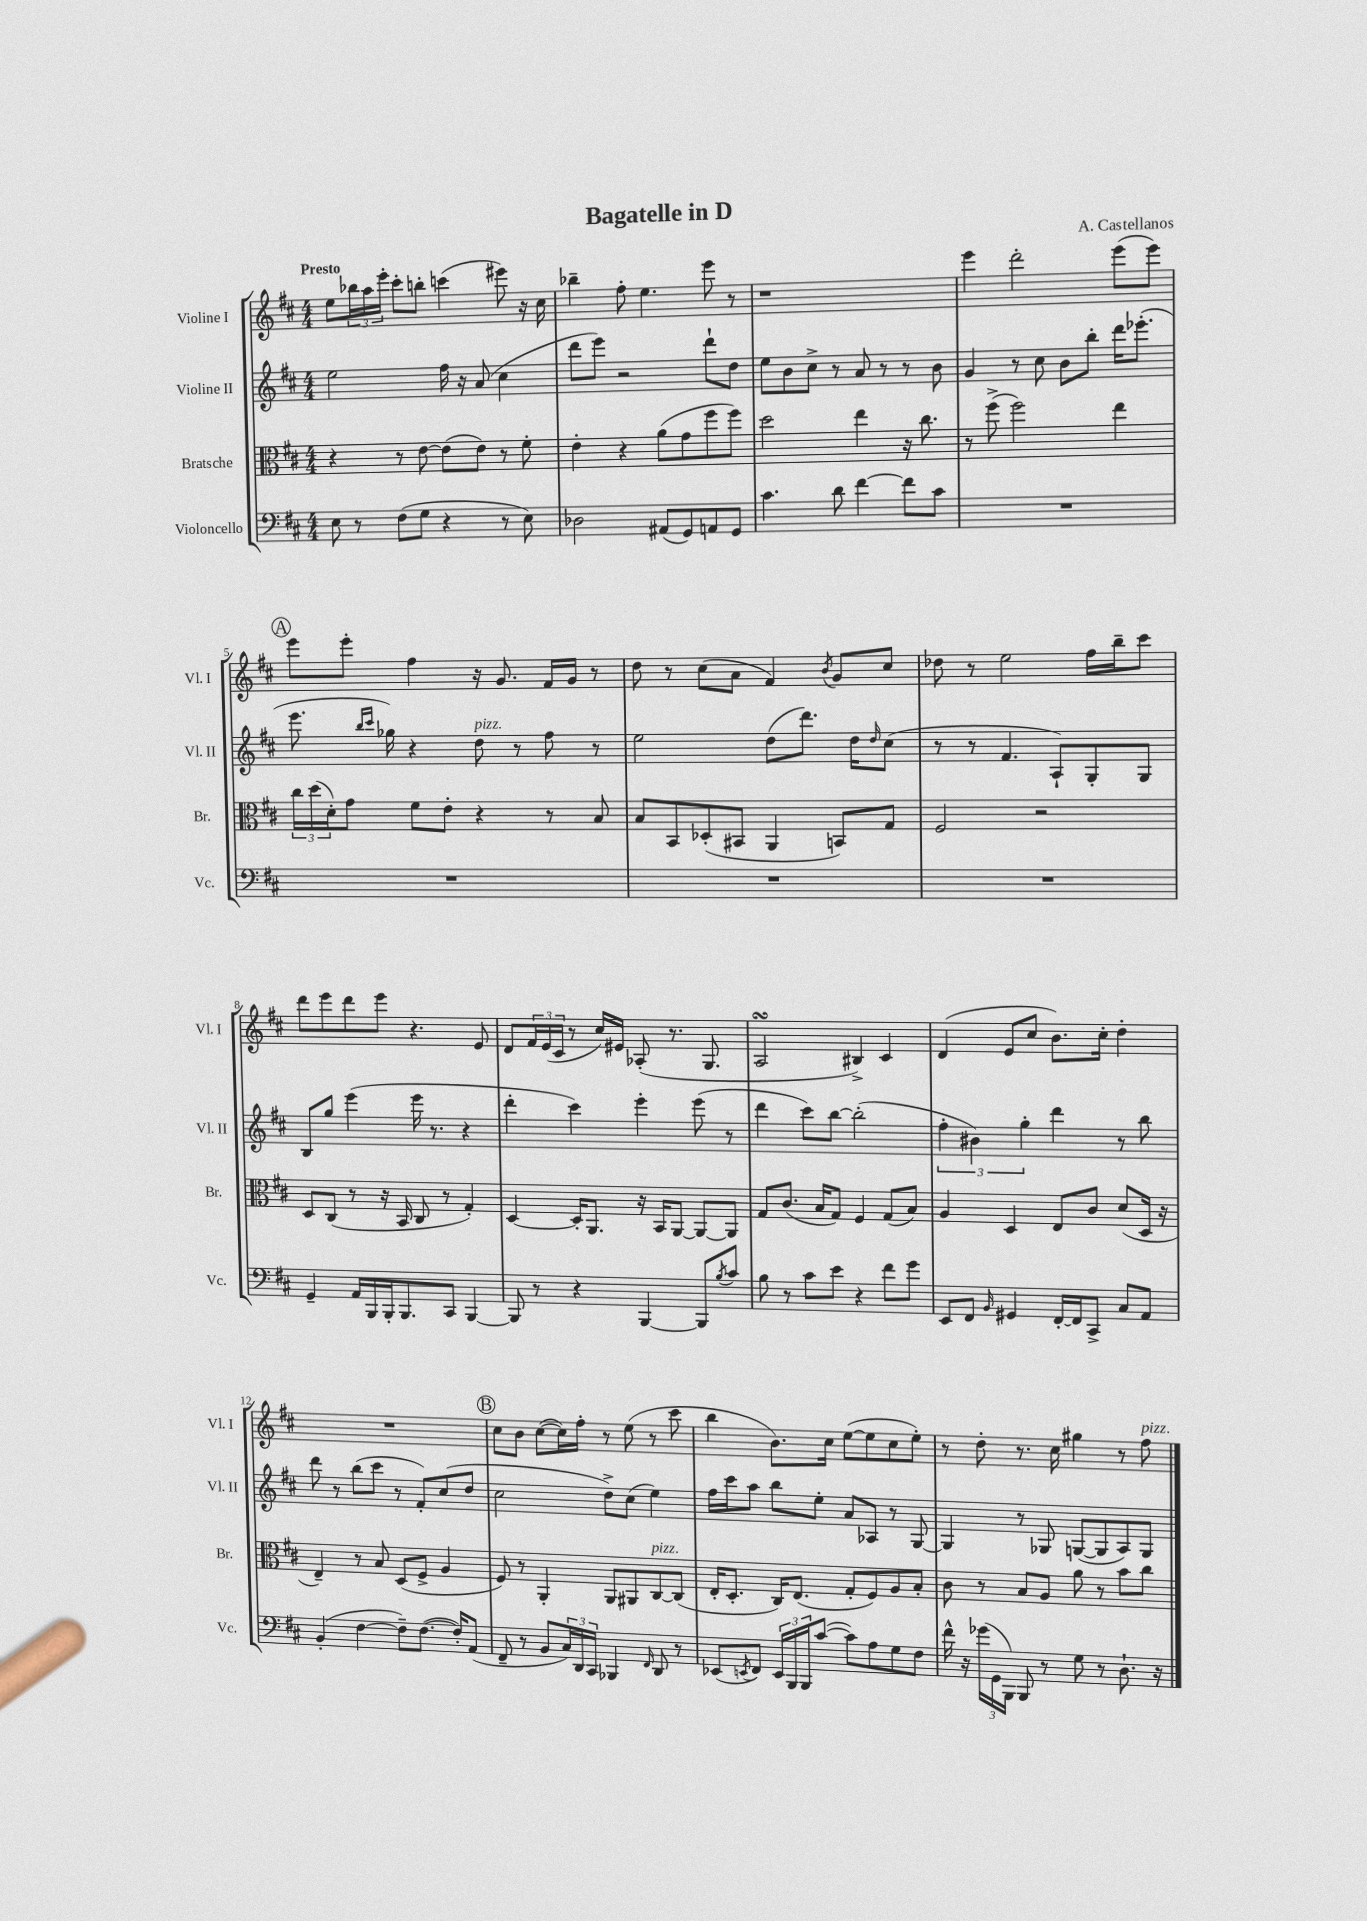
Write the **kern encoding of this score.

**kern	**kern	**kern	**kern
*staff4	*staff3	*staff2	*staff1
*clefF4	*clefC3	*clefG2	*clefG2
*k[f#c#]	*k[f#c#]	*k[f#c#]	*k[f#c#]
*M4/4	*M4/4	*M4/4	*M4/4
8E	4r	2ee	8ee
8r	.	.	24bb-
.	.	.	24aa
.	.	.	24eee'
(8F#	8r	.	8ccc#'
8G	[8e	.	8bb'
4r	(8e]	16ff#	(4ccc
.	.	16r	.
.	8e)	(8a	.
8r	8r	4cc#	8eee#)
8E)	8f#'	.	16r
.	.	.	16cc#
=	=	=	=
2D-	4e'	8ddd	4bb-~
.	.	8eee)	.
.	4r	2r	8ff#'
.	.	.	4.ee
(8AA#	(8a	.	.
8GG)	8g	.	.
8AA	8ff#	8ddd`	8eee
8GG	8ff#)	8dd	8r
=	=	=	=
4.c#	2dd	8ee	1r
.	.	8b	.
.	.	8cc#^	.
8d	.	8r	.
[4f#	4ee	8a	.
.	.	8r	.
8f#]	16r	8r	.
.	8.cc#	.	.
8c#	.	8b	.
=	=	=	=
1r	8r	4g	4eee
.	(8ff#^	.	.
.	2ff#)	8r	2ddd'
.	.	8cc#	.
.	.	8b	.
.	.	8bb'	.
.	4ee	16ddd	(8eee
.	.	(8.eee-'	.
.	.	.	8eee)
=	=	=	=
1r	24cc#	8.eee	8eee
.	(24dd	.	.
.	24d')	.	.
.	8g	.	8eee'
.	.	16qqbb	.
.	.	16qqccc#	.
.	.	16gg-)	.
.	8f#	4r	4ff#
.	8e'	.	.
.	4r	8dd	16r
.	.	.	8.g
.	.	8r	.
.	8r	8ff#	16f#
.	.	.	16g
.	8B	8r	8r
=	=	=	=
1r	8B	2ee	8dd
.	8BB	.	8r
.	(8D-'	.	(8cc#
.	8BB#	.	8a
.	4AA	(8dd	4f#)
.	.	8.ddd)	.
.	.	.	8qb
.	8BB)	.	8g
.	.	16dd	.
.	.	16qqdd	.
.	8G	(8cc#	8cc#
=	=	=	=
1r	2F#	8r	8dd-
.	.	8r	8r
.	.	4.f#	2ee
.	2r	.	.
.	.	8A`)	.
.	.	8G'	16ff#
.	.	.	16bb~
.	.	8G	8ccc#
=	=	=	=
4GG~	8D	8B	8ddd
.	(8C#	8gg	8eee
16AA	8r	(4eee	8ddd
16BBB	.	.	.
16BBB'	16r	.	8eee
8.BBB	16BB	.	.
.	8C#	16eee	4.r
.	.	8.r	.
8CC#	8r	.	.
[4BBB	4G')	4r	.
.	.	.	8e
=	=	=	=
8BBB]	[4D	4ddd'	8d
8r	.	.	24f#
.	.	.	(24e
.	.	.	24c#
4r	16D']	4ccc#)	8r
.	8.AA	.	.
.	.	.	16cc#)
.	.	.	16e#
[4BBB	16r	4eee'	(8A-'
.	16BB	.	.
.	[8AA	.	8.r
8BBB]	8AA_	(8eee	.
.	.	.	8.G
8qB	.	.	.
8c#	8AA]	8r	.
=	=	=	=
8B	8G	4ddd	2A
8r	(8.c#	.	.
8c#	.	8ccc#)	.
.	16B	.	.
8e	8G)	[8bb	.
4r	4F#	(2bb']	4B#^)
8f#	(8G	.	4c#
8g	8B)	.	.
=	=	=	=
8EE	4A	6ff#'	(4d
8FF#	.	.	.
.	.	6b#)	.
16qqBB	.	.	.
4GG#	4D	.	8e
.	.	6gg'	.
.	.	.	8cc#
[16FF#'	8E	4ddd	8.b)
16FF#]	.	.	.
8CC#^	8c#	.	.
.	.	.	16cc#'
8C#	(8d	8r	4dd'
8AA	16D	8bb	.
.	16r	.	.
=	=	=	=
(4BB'	4E~)	8ddd	1r
.	.	8r	.
[4F#	8r	(8bb	.
.	8B	8ccc#	.
8F#~])	(8D	8r	.
([8.F#	8F#^	8f#')	.
.	4A	(8cc#	.
16F#'])	.	.	.
(8AA	.	8dd	.
=	=	=	=
8FF#~	8F#)	2cc#	8cc#
8r	8r	.	8b
8BB	4AA'	.	([8cc#
24C#)	.	.	16cc#])
24DD	.	.	.
.	.	.	16ff#'
24CC#	.	.	.
4BBB-	8AA	8dd^)	8r
.	8AA#	(8cc#	(8ee
16qqFF#	.	.	.
8DD	[8C#	4ee)	8r
8r	(8C#]	.	8ccc#
=	=	=	=
(8EE-	16E'	16ff#	4bb
.	8.D'	16ccc#	.
8qEE	.	.	.
8FF#)	.	8aa	.
24EE	16C#)	8bb	8.b)
24BBB	.	.	.
.	(8.E	.	.
24BBB	.	.	.
([8c#	.	8ee'	.
.	.	.	16cc#
8c#])	8G'	8a	([8ee
8A	8F#)	8A-	8ee]
8G	8A	8r	8cc#
8F#	8B'	[8G	8ee')
=	=	=	=
16f#^^	8c#	4G]	8r
16r	.	.	.
(24g-	8r	.	8dd'
24GG	.	.	.
24BBB)	.	.	.
8BBB	8B	8r	8.r
8r	8A	8G-	.
.	.	.	16cc#
8G	8a	([8G	4gg#
8r	8r	8G]	.
8.D`	8b	8A)	8r
.	8cc#	8G	8ff#
16r	.	.	.
==	==	==	==
*-	*-	*-	*-
